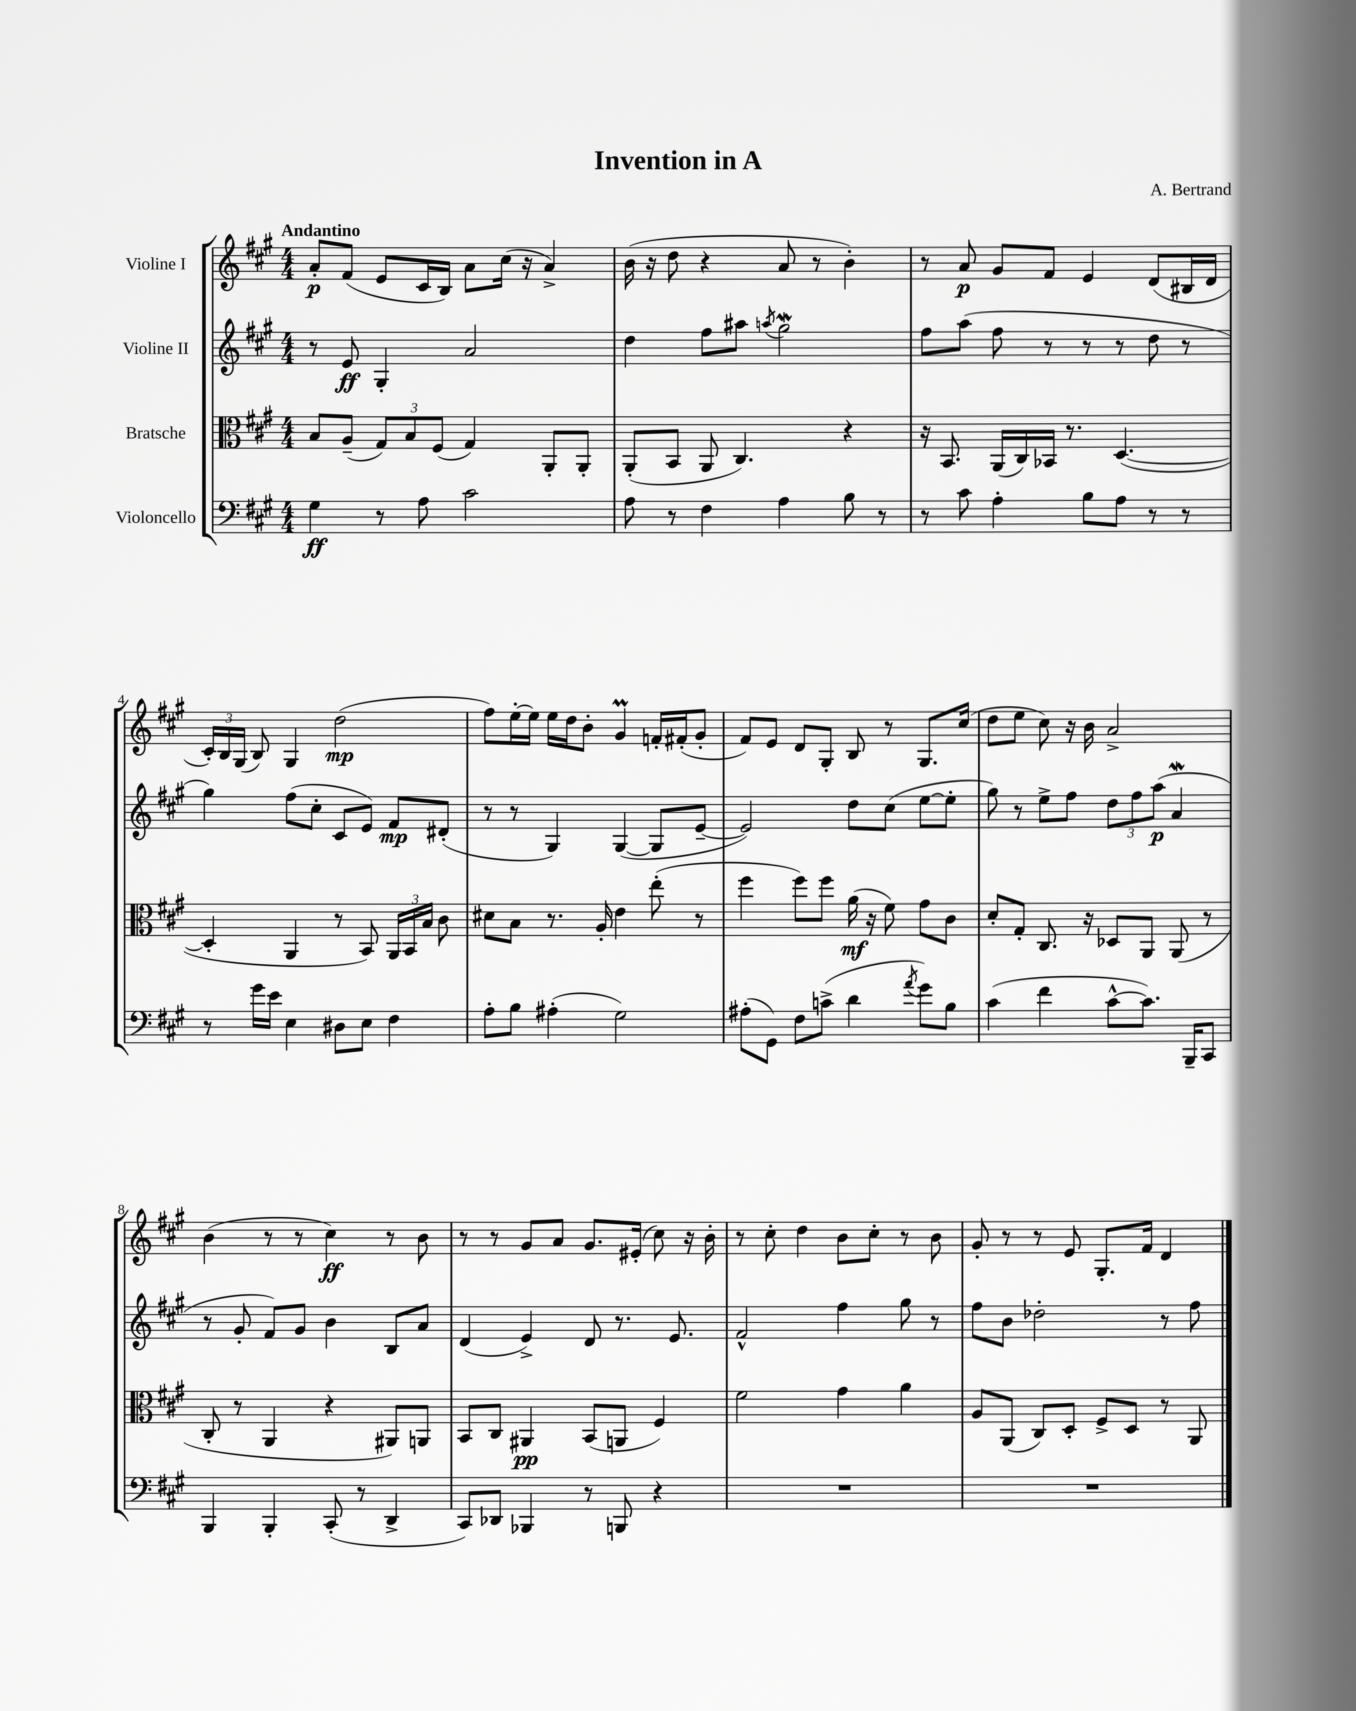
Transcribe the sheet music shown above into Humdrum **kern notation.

**kern	**kern	**kern	**kern
*staff4	*staff3	*staff2	*staff1
*clefF4	*clefC3	*clefG2	*clefG2
*k[f#c#g#]	*k[f#c#g#]	*k[f#c#g#]	*k[f#c#g#]
*M4/4	*M4/4	*M4/4	*M4/4
4G#	8B	8r	8a'
.	(8A~	8e	(8f#
8r	12G#)	4G#'	8e
.	12B	.	.
8A	.	.	16c#
.	(12F#	.	.
.	.	.	16B)
2c#	4G#)	2a	8a
.	.	.	(16cc#
.	.	.	16r
.	8AA'	.	4a^)
.	8AA'	.	.
=	=	=	=
8A	(8AA'	4dd	(16b
.	.	.	16r
8r	8BB	.	8dd
4F#	8AA	8ff#	4r
.	4.C#)	8aa#	.
.	.	8qaa	.
4A	.	2gg#	8a
.	.	.	8r
8B	4r	.	4b')
8r	.	.	.
=	=	=	=
8r	16r	8ff#	8r
.	8.BB	.	.
8c#	.	(8aa	8a
4A'	(16AA	8ff#	8g#
.	16C#)	.	.
.	16BB-	8r	8f#
.	8.r	.	.
8B	.	8r	4e
8A	([4.D	8r	.
8r	.	8dd	(8d
8r	.	8r	16B#
.	.	.	16d
=	=	=	=
8r	4D']	4gg#)	24c#')
.	.	.	24B
.	.	.	(24G#
16g#	.	.	8B)
16e	.	.	.
4E	4AA	(8ff#	4G#
.	.	8cc#'	.
8D#	8r	8c#	(2dd
8E	8BB)	8e)	.
4F#	24AA	8f#	.
.	24BB	.	.
.	24B	.	.
.	8c#	(8d#'	.
=	=	=	=
8A'	8d#	8r	8ff#)
8B	8B	8r	[16ee'
.	.	.	16ee]
(4A#'	8.r	4G#)	16ee
.	.	.	16dd
.	.	.	8b'
.	16A'	.	.
2G#)	4e	([4G#	4g#
.	(8ee'	8G#]	16f'
.	.	.	(16f#'
.	8r	[8e~	8g#'
=	=	=	=
(8A#'	4ff#	2e])	8f#)
8GG#)	.	.	8e
8F#	8ff#)	.	8d
(8c^	8ff#	.	8G#'
4d	(16a	8dd	8B
.	16r	.	.
.	8f#)	(8cc#	8r
8qa	.	.	.
8g#)	8g#	[8ee	8.G#
8B	8c#	8ee']	.
.	.	.	(16cc#
=	=	=	=
(4c#	8d'	8gg#)	8dd
.	8G#'	8r	8ee
4f#	8.C#	8ee^	8cc#)
.	.	8ff#	16r
.	16r	.	16b
[8c#^^	8D-	12dd	2a^
.	.	12ff#	.
8.c#])	8AA	.	.
.	.	(12aa	.
.	(8AA	4a	.
16BBB~	.	.	.
8CC#	8r	.	.
=	=	=	=
4BBB	8C#'	8r	(4b
.	8r	8g#'	.
4BBB'	4AA	8f#)	8r
.	.	8g#	8r
(8CC#'	4r	4b	4cc#)
8r	.	.	.
4DD^	8AA#)	8B	8r
.	8AA	8a	8b
=	=	=	=
8CC#)	8BB	(4d	8r
8DD-	8C#	.	8r
4BBB-	4AA#	4e^)	8g#
.	.	.	8a
8r	(8BB	8d	8.g#
8BBB	8AA	8.r	.
.	.	.	(16e#'
4r	4F#)	.	8cc#)
.	.	8.e	.
.	.	.	16r
.	.	.	16b'
=	=	=	=
1r	2f#	2f#^^	8r
.	.	.	8cc#'
.	.	.	4dd
.	4g#	4ff#	8b
.	.	.	8cc#'
.	4a	8gg#	8r
.	.	8r	8b
=	=	=	=
1r	8A	8ff#	8g#'
.	(8AA	8b	8r
.	8C#)	2dd-'	8r
.	8D'	.	8e
.	8F#^	.	8.G#'
.	8D	.	.
.	.	.	16f#
.	8r	8r	4d
.	8AA	8ff#	.
==	==	==	==
*-	*-	*-	*-
